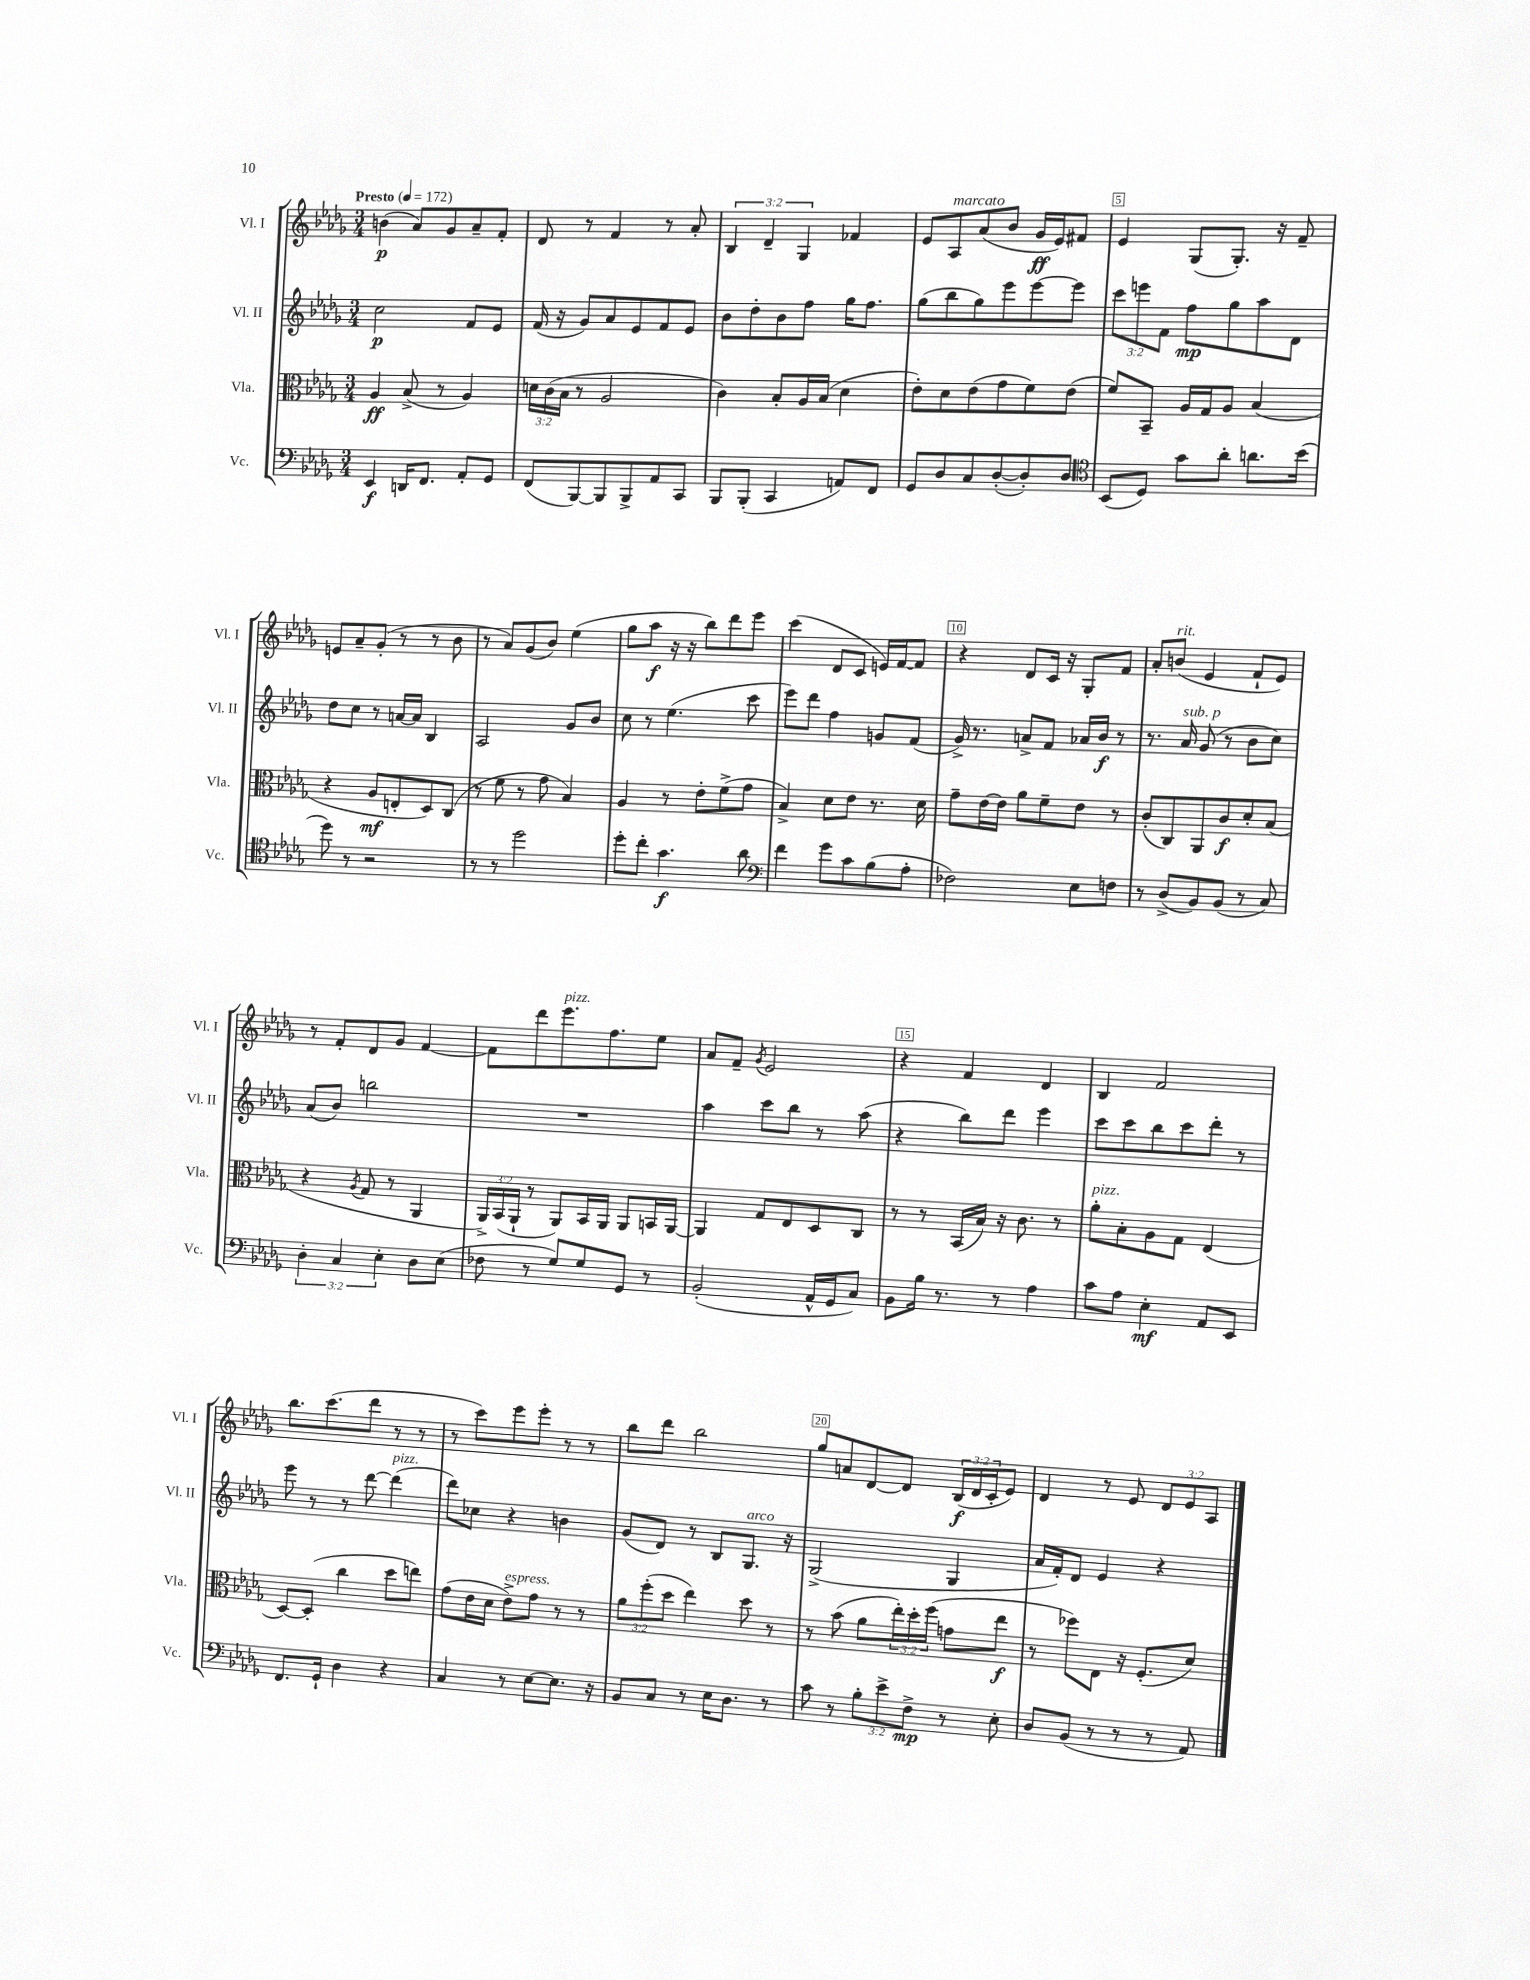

**kern	**dynam	**kern	**dynam	**kern	**dynam	**kern	**dynam
*part4	*part4	*part3	*part3	*part2	*part2	*part1	*part1
*staff4	*staff4	*staff3	*staff3	*staff2	*staff2	*staff1	*staff1
*I"Vc.	*	*I"Vla.	*	*I"Vl. II	*	*I"Vl. I	*
*I'Vc.	*	*I'Vla.	*	*I'Vl. II	*	*I'Vl. I	*
*clefF4	*	*clefC3	*	*clefG2	*	*clefG2	*
*k[b-e-a-d-g-]	*	*k[b-e-a-d-g-]	*	*k[b-e-a-d-g-]	*	*k[b-e-a-d-g-]	*
*M3/4	*	*M3/4	*	*M3/4	*	*M3/4	*
*MM172	*	*MM172	*	*MM172	*	*MM172	*
=1	=1	=1	=1	=1	=1	=1	=1
!	!	!	!	!	!	!LO:TX:a:B:t=Presto	!
4EE-/	f	4A-/	ff	2cc\	p	(4bn\	p
16DDn/KL	.	(8B-^/	.	.	.	8a-/L)	.
8.FF/J	.	.	.	.	.	.	.
.	.	8r	.	.	.	8g-/	.
8AA-'/L	.	4A-/)	.	8f/L	.	8a-~/	.
8GG-/J	.	.	.	8e-/J	.	8f'/J	.
=2	=2	=2	=2	=2	=2	=2	=2
(8FF/L	.	24dn\LL	.	(16f/	.	8d-/	.
.	.	(24c\	.	.	.	.	.
.	.	.	.	16r	.	.	.
.	.	24B-\JJ	.	.	.	.	.
[8BBB-/)	.	8r	.	8g-/L)	.	8r	.
8BBB-/]	.	2A-/	.	8a-/	.	4f/	.
8BBB-^/	.	.	.	8e-/	.	.	.
8AA-/	.	.	.	8f/	.	8r	.
8CC/J	.	.	.	8e-/J	.	8a-'/	.
=3	=3	=3	=3	=3	=3	=3	=3
8BBB-/L	.	4c\)	.	8b-\L	.	6B-/	.
(8BBB-'/J	.	.	.	8dd-'\	.	.	.
.	.	.	.	.	.	6d-~/	.
4CC/	.	8B-'/L	.	8b-\	.	.	.
.	.	.	.	.	.	6G-/	.
.	.	16A-/L	.	8ff\J	.	.	.
.	.	(16B-/JJ	.	.	.	.	.
8AAn/L)	.	4d-\	.	16gg-\KL	.	4f-X/	.
.	.	.	.	8.ff\J	.	.	.
8FF/J	.	.	.	.	.	.	.
=4	=4	=4	=4	=4	=4	=4	=4
8GG-/L	.	8e-'\L)	.	(8gg-\L	.	8e-/L	.
!	!	!	!	!	!	!LO:TX:a:i:t=marcato	!
8D-/	.	8d-\	.	8bb-\	.	8A-/	.
8C/	.	(8e-\	.	8gg-\)	.	(8a-/	.
([8D-'/	.	8g-\	.	8eee-\	.	8b-/J	.
8D-'/])	.	8f\)	.	[8eee-\	.	16g-/LL	ff
.	.	.	.	.	.	16e-/J)	.
8D-/J	.	(8e-\J	.	8eee-\J]	.	8f#X/J	.
=5	=5	=5	=5	=5	=5	=5	=5
*clefC4	*	*	*	*	*	*	*
(8BB-/L	.	8f/L)	.	12ccc\L	.	4e-/	.
.	.	.	.	12eeen\	.	.	.
8D-/J)	.	8BB-~/J	.	.	.	.	.
.	.	.	.	12f\J	.	.	.
8g-\L	.	16A-/LL	.	8ff\L	mp	(8G-/L	.
.	.	16G-/J	.	.	.	.	.
8a-'\J	.	8A-/J	.	8gg-\	.	8.G-'/J)	.
8.an\L	.	(4B-/	.	8aa-\	.	.	.
.	.	.	.	.	.	16r	.
.	.	.	.	8d-\J	.	8f~/	.
(16b-\Jk	.	.	.	.	.	.	.
!!LO:LB:g=z
=6	=6	=6	=6	=6	=6	=6	=6
8dd-\)	.	4r	.	8dd-\L	.	8en/L	.
8r	.	.	.	8cc\J	.	8a-~/	.
2r	.	8A-/L	mf	8r	.	(8g-'/J	.
.	.	8En'/	.	[16an/LL	.	8r	.
.	.	.	.	16a/JJ]	.	.	.
.	.	8D-/)	.	4B-/	.	8r	.
.	.	(8C/J	.	.	.	8b-\	.
=7	=7	=7	=7	=7	=7	=7	=7
8r	.	8r	.	2A-/	.	8r	.
8r	.	8f\	.	.	.	8a-/L)	.
2dd-\	.	8r	.	.	.	(8g-/	.
.	.	8g-\	.	.	.	8b-/J)	.
.	.	4B-/)	.	8g-/L	.	(4ee-\	.
.	.	.	.	8b-/J	.	.	.
=8	=8	=8	=8	=8	=8	=8	=8
8dd-'\L	.	4A-/	.	8cc\	.	8gg-\L	.
8cc'\J	.	.	.	8r	.	8aa-\J	f
4.g-\	f	8r	.	(4.ee-\	.	16r	.
.	.	.	.	.	.	16r	.
.	.	8e-'\L	.	.	.	8bb-\L)	.
.	.	(8f^\	.	.	.	8ddd-\	.
8a-\	.	8g-\J	.	8ccc\	.	8eee-\J	.
=9	=9	=9	=9	=9	=9	=9	=9
*clefF4	*	*	*	*	*	*	*
4f\	.	4B-^/)	.	8eee-\L)	.	(4ccc\	.
.	.	.	.	8ddd-\J	.	.	.
8g-\L	.	8d-\L	.	4ff\	.	8d-/L	.
8c\	.	8e-\J	.	.	.	8c/J	.
(8B-\	.	8.r	.	8gn/L	.	16en/LL)	.
.	.	.	.	.	.	[16f/J	.
8A-'\J	.	.	.	(8f/J	.	8f/J]	.
.	.	16d-\	.	.	.	.	.
=10	=10	=10	=10	=10	=10	=10	=10
2F-X\)	.	8g-~\L	.	16g-^/)	.	4r	.
.	.	.	.	8.r	.	.	.
.	.	[16e-\L	.	.	.	.	.
.	.	16e-\JJ]	.	.	.	.	.
.	.	8a-\L	.	8an^/L	.	8d-/L	.
.	.	8f~\	.	8f/J	.	16c/Jk	.
.	.	.	.	.	.	16r	.
8E-\L	.	8e-\J	.	16a-X/LL	.	8G-'/L	.
.	.	.	.	16b-/JJ	f	.	.
8Fn\J	.	8r	.	8r	.	8f/J	.
=11	=11	=11	=11	=11	=11	=11	=11
8r	.	(8c'/L	.	8.r	.	8a-'/L	.
!	!	!	!	!	!	!LO:TX:a:i:t=rit.	!
(8D-^/L	.	8C/)	.	.	.	(8bn/J	.
!	!	!	!	!LO:TX:a:i:t=sub. p	!	!	!
.	.	.	.	16a-/	.	.	.
8BB-/)	.	8AA-/	.	(8g-/	.	4e-/	.
(8BB-/J	.	8c/	f	8r	.	.	.
8r	.	8d-'/	.	8b-\L	.	8f`/L	.
8C/)	.	(8B-/J	.	8cc\J)	.	8e-/J)	.
!!LO:LB:g=z
=12	=12	=12	=12	=12	=12	=12	=12
6D-'\	.	4r	.	(8a-/L	.	8r	.
.	.	.	.	8b-/J)	.	8f'/L	.
6C/	.	.	.	.	.	.	.
.	.	8qA-/	.	.	.	.	.
.	.	8G-/	.	2bbn\	.	8d-/	.
6E-'\	.	.	.	.	.	.	.
.	.	8r	.	.	.	8g-/J	.
8D-\L	.	4AA-/	.	.	.	[4f/	.
(8E-\J	.	.	.	.	.	.	.
=13	=13	=13	=13	=13	=13	=13	=13
8F-X\	.	24AA-^/LL)	.	2.r	.	8f\L]	.
.	.	(24BB-/	.	.	.	.	.
.	.	24AA-`/JJ	.	.	.	.	.
8r	.	8r	.	.	.	8ddd-\	.
!	!	!	!	!	!	!LO:TX:a:i:t=pizz.	!
8G-/L)	.	8AA-/L)	.	.	.	8.eee-\	.
8G-/	.	16BB-/L	.	.	.	.	.
.	.	16AA-/JJ	.	.	.	8.ff\	.
8GG-/J	.	8AA-/L	.	.	.	.	.
8r	.	16BBn/L	.	.	.	8ee-\J	.
.	.	[16AA-/JJ	.	.	.	.	.
=14	=14	=14	=14	=14	=14	=14	=14
(2BB-'/	.	4AA-/]	.	4aa-\	.	8a-/L	.
.	.	.	.	.	.	8f~/J	.
.	.	.	.	.	.	8qg-/	.
.	.	8G-/L	.	8ccc\L	.	2e-/	.
.	.	8E-/	.	8bb-\J	.	.	.
16AA-^^/LL	.	8D-/	.	8r	.	.	.
16GG-/J	.	.	.	.	.	.	.
8C/J)	.	8C/J	.	(8aa-\	.	.	.
=15	=15	=15	=15	=15	=15	=15	=15
8BB-\L	.	8r	.	4r	.	4r	.
16B-\Jk	.	8r	.	.	.	.	.
8.r	.	.	.	.	.	.	.
.	.	(16BB-/LL	.	8bb-\L)	.	4f/	.
.	.	16B-/JJ)	.	.	.	.	.
8r	.	16r	.	8ddd-\J	.	.	.
.	.	8.c\	.	.	.	.	.
4A-\	.	.	.	4eee-\	.	4d-/	.
.	.	8r	.	.	.	.	.
=16	=16	=16	=16	=16	=16	=16	=16
!	!	!LO:TX:a:i:t=pizz.	!	!	!	!	!
8c\L	.	8a-'\L	.	8ccc\L	.	4B-/	.
8A-\J	.	8B-'\	.	8ccc\	.	.	.
4E-'\	mf	8A-\	.	8bb-\	.	2f/	.
.	.	8G-\J	.	8ccc\	.	.	.
8AA-/L	.	(4E-/	.	8ddd-'\J	.	.	.
8EE-/J	.	.	.	8r	.	.	.
!!LO:LB:g=z
=17	=17	=17	=17	=17	=17	=17	=17
8.FF/L	.	[8D-/L)	.	8eee-\	.	8.bb-\L	.
.	.	(8D-'/J]	.	8r	.	.	.
16GG-`/Jk	.	.	.	.	.	(8.ccc\	.
4D-\	.	4cc\	.	8r	.	.	.
.	.	.	.	[8ddd-\	.	8ddd-\J	.
!	!	!	!	!LO:TX:a:i:t=pizz.	!	!	!
4r	.	8dd-\L	.	(4ddd-\]	.	8r	.
.	.	8een\J)	.	.	.	8r	.
=18	=18	=18	=18	=18	=18	=18	=18
4C/	.	(8g-\L	.	8ddd-\L)	.	8r	.
.	.	16e-\L	.	8cc-X\J	.	8ccc\L)	.
.	.	16d-\JJ	.	.	.	.	.
!	!	!LO:TX:a:i:t=espress.	!	!	!	!	!
8r	.	8e-^\L)	.	4r	.	8eee-\	.
[8E-\L	.	8g-\J	.	.	.	8eee-'\J	.
8.E-\J]	.	8r	.	4bn\	.	8r	.
.	.	8r	.	.	.	8r	.
16r	.	.	.	.	.	.	.
=19	=19	=19	=19	=19	=19	=19	=19
8BB-/L	.	12a-\L	.	(8g-/L	.	8bb-\L	.
.	.	(12ff'\	.	.	.	.	.
8C/J	.	.	.	8d-/J)	.	8ddd-\J	.
.	.	12dd-\J	.	.	.	.	.
8r	.	4ee-\)	.	8r	.	2bb-\	.
16E-\KL	.	.	.	8B-/L	.	.	.
8.D-\J	.	.	.	.	.	.	.
!	!	!	!	!LO:TX:a:i:t=arco	!	!	!
.	.	8dd-\	.	8.G-/J	.	.	.
8r	.	8r	.	.	.	.	.
.	.	.	.	16r	.	.	.
=20	=20	=20	=20	=20	=20	=20	=20
8c\	.	8r	.	(2G-^/	.	8gg-/L	.
8r	.	(8b-\	.	.	.	8an/	.
12B-'\L	.	8a-\L	.	.	.	[8d-/	.
12e-^\	.	.	.	.	.	.	.
.	.	24ee-'\L)	.	.	.	8d-/J]	.
12F^\J	mp	24dd-'\	.	.	.	.	.
.	.	(24ff\JJ	.	.	.	.	.
8r	.	8gn\L	.	4G-/	.	(24B-/LL	f
.	.	.	.	.	.	24d-/	.
.	.	.	.	.	.	24c'/J	.
8E-'\	.	8ee-\J	f	.	.	8e-/J)	.
=21	=21	=21	=21	=21	=21	=21	=21
8D-/L	.	8r	.	16a-/LL	.	4d-/	.
.	.	.	.	16f'/J)	.	.	.
(8BB-/J	.	8ff-X\L)	.	8d-/J	.	.	.
8r	.	8E-\J	.	4e-/	.	8r	.
8r	.	16r	.	.	.	8e-/	.
.	.	(8.F'/L	.	.	.	.	.
8r	.	.	.	4r	.	12d-/L	.
.	.	.	.	.	.	12e-/	.
8AA-/)	.	8d-/J)	.	.	.	.	.
.	.	.	.	.	.	12A-/J	.
==	==	==	==	==	==	==	==
*-	*-	*-	*-	*-	*-	*-	*-
